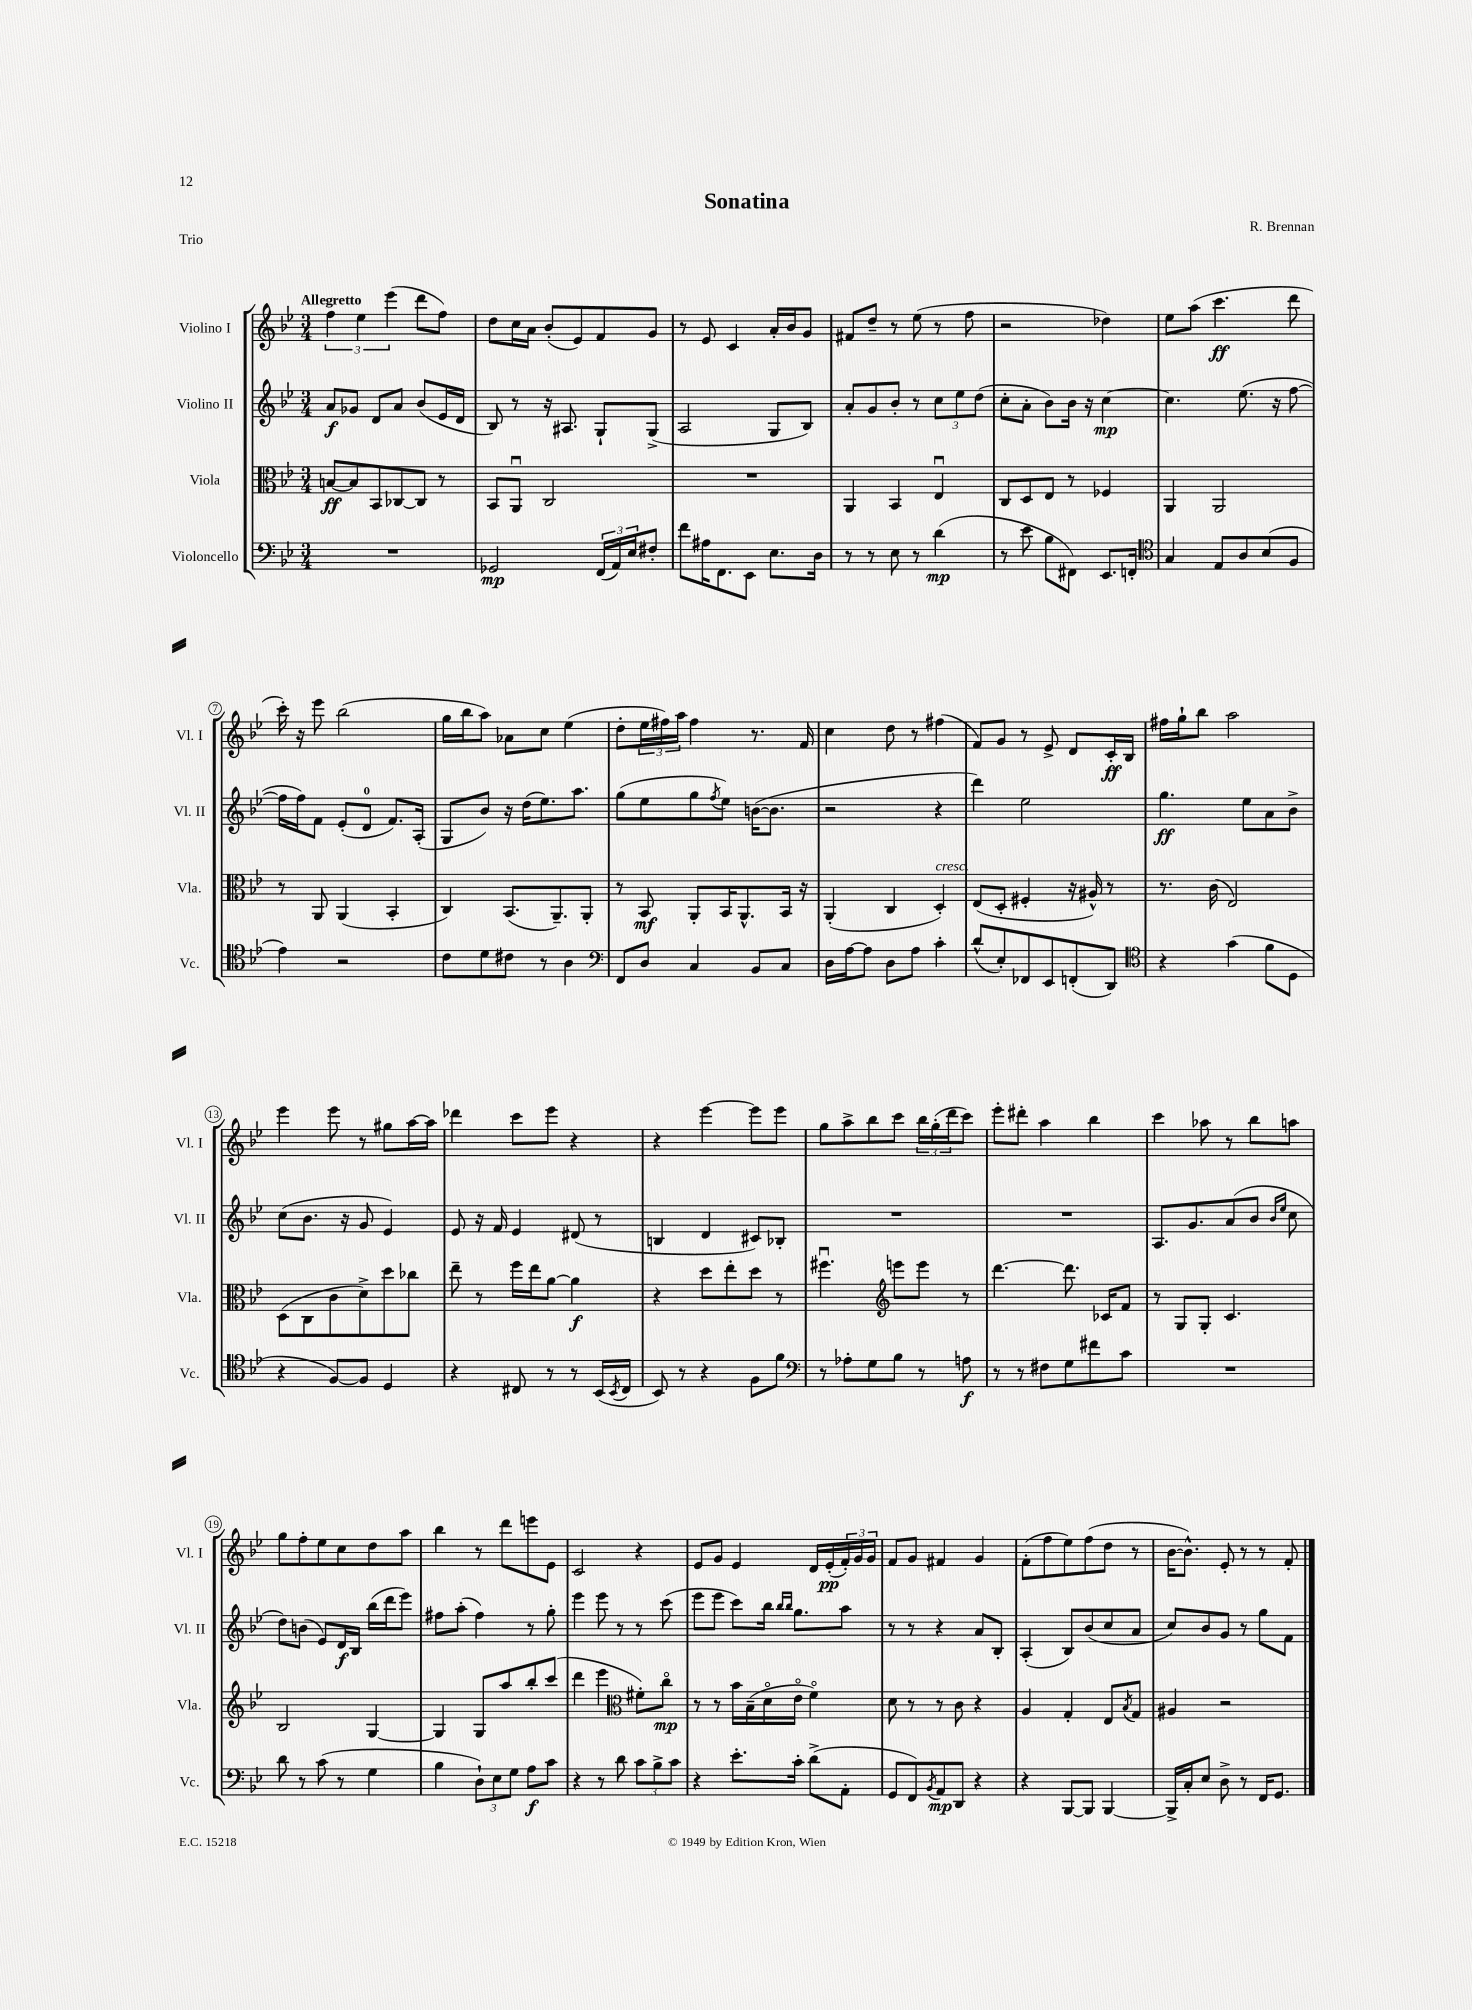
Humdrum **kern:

**kern	**kern	**kern	**kern
*staff4	*staff3	*staff2	*staff1
*clefF4	*clefC3	*clefG2	*clefG2
*k[b-e-]	*k[b-e-]	*k[b-e-]	*k[b-e-]
*M3/4	*M3/4	*M3/4	*M3/4
2.r	[8B	8a	6ff
.	8B]	8g-	.
.	.	.	6ee-
.	8BB-	8d	.
.	.	.	(6eee-
.	[8C-	8a	.
.	8C-]	(8b-	8ddd
.	8r	16e-	8ff)
.	.	16d	.
=	=	=	=
2GG-	8BB-	8B-)	8dd
.	8AAu	8r	16cc
.	.	.	16a
.	2C	16r	(8b-'
.	.	8.A#	.
.	.	.	8e-)
(24FF	.	8G`	8f
24AA)	.	.	.
24E-	.	.	.
8F#'	.	(8G^	8g
=	=	=	=
8f	2.r	2A	8r
16A#	.	.	8e-
8.FF	.	.	.
.	.	.	4c
8EE-	.	.	.
8.E-	.	8G	16a'
.	.	.	16b-
.	.	8B-)	8g
16D	.	.	.
=	=	=	=
8r	4AA	8a'	8f#
8r	.	8g	8dd~
8E-	4BB-	8b-'	8r
8r	.	8r	(8ee-
(4d	4E-u	12cc	8r
.	.	12ee-	.
.	.	.	8ff
.	.	(12dd	.
=	=	=	=
8r	8C	8cc'	2r
8e-	8D	8a'	.
8B-	8E-	8b-)	.
8FF#)	8r	16b-	.
.	.	16r	.
8.EE-	4F-	[4cc	4dd-)
16FF'	.	.	.
=	=	=	=
*clefC4	*	*	*
4G	4AA	4.cc]	8ee-
.	.	.	(8aa
8E-	2AA	.	4.ccc
8A	.	(8.ee-	.
(8B-	.	.	.
.	.	16r	.
8F	.	[8ff	8ddd
=	=	=	=
4e-)	8r	16ff]	16ccc')
.	.	16ff)	16r
.	8AA	8f	8eee-
2r	(4AA	(8e-'	(2bb-
.	.	8d	.
.	4BB-'	8.f)	.
.	.	(16A'	.
=	=	=	=
8c	4C)	8G	16gg
.	.	.	16bb-
8d	.	8b-)	8aa)
8c#	(8.BB-	16r	8a-
.	.	(16dd	.
8r	.	8.ee-)	8cc
.	8.AA~)	.	.
4A	.	.	(4ee-
.	.	8.aa	.
.	8AA'	.	.
=	=	=	=
*clefF4	*	*	*
8FF	8r	(8gg	8dd'
8D	8BB-	8ee-	24ee-
.	.	.	24ff#)
.	.	.	24aa
4C	8AA'	8gg	4ff#
.	.	8qff	.
.	16BB-	8ee-)	.
.	8.AA^^	.	.
8BB-	.	([16b	8.r
.	.	8.b]	.
8C	16BB-	.	.
.	16r	.	16f
=	=	=	=
16D	(4AA'	2r	4cc
[16A	.	.	.
8A]	.	.	.
8D	4C	.	8dd
8A	.	.	8r
4c'	4D')	4r	(4ff#
=	=	=	=
(8d^^	(8E-	4ddd)	8f)
8E-')	8D'	.	8g
8FF-	4F#'	2ee-	8r
8EE-	.	.	8e-^
(8FF'	16r	.	8d
.	16A#^^)	.	.
8DD)	8r	.	16c'
.	.	.	16B-
=	=	=	=
*clefC4	*	*	*
4r	8.r	4.gg	16ff#
.	.	.	16gg`
.	.	.	8bb-
.	(16c	.	.
(4g	2E-)	.	2aa
.	.	8ee-	.
8f	.	8a	.
8D	.	8b-^	.
=	=	=	=
4r	(8D	(8cc	4eee-
.	8C	8.b-	.
[8F)	8c	.	8eee-
.	.	16r	.
8F]	8d^)	8g	8r
4D	8dd	4e-)	8gg#
.	8cc-	.	[16aa
.	.	.	16aa]
=	=	=	=
4r	8ee-~	8e-	4ddd-
.	8r	16r	.
.	.	16f	.
8C#	16ff	4e-	8ccc
.	16ee-	.	.
8r	[8a	.	8eee-
8r	4a]	(8d#	4r
(16BB-	.	8r	.
8qBB-	.	.	.
16C#	.	.	.
=	=	=	=
8BB-)	4r	4B	4r
8r	.	.	.
4r	8dd	4d	[4eee-
.	8ee-'	.	.
8F	8dd	8c#)	8eee-]
8f	8r	8B-'	8eee-
=	=	=	=
*clefF4	*	*	*
8r	4.ff#u	2.r	8gg
8A-'	.	.	8aa^
8G	.	.	8bb-
*	*clefG2	*	*
8B-	8eee	.	8ccc
8r	8eee	.	24bb-
.	.	.	(24gg'
.	.	.	24ddd
8A	8r	.	8ccc)
=	=	=	=
8r	[4.ddd	2.r	8eee-'
8r	.	.	8ddd#'
8F#	.	.	4aa
8G	8.ddd]	.	.
8f#	.	.	4bb-
.	16c-	.	.
8c	8f	.	.
=	=	=	=
2.r	8r	8.A	4ccc
.	8G	.	.
.	.	8.g	.
.	8G'	.	8aa-
.	4.c	(8a	8r
.	.	8b-	8bb-
.	.	16qqb-	.
.	.	16qqee-	.
.	.	8cc	8aa
=	=	=	=
8d	2B-	8dd)	8gg
8r	.	(8b	8ff'
(8c	.	8e-)	8ee-
8r	.	16d	8cc
.	.	16B-	.
4G	[4G	(16bb-	8dd
.	.	16ddd	.
.	.	8eee-)	8aa
=	=	=	=
4B-	4G]	8ff#	4bb-
.	.	(8aa'	.
12D`)	8G	4ff#)	8r
12E-	.	.	.
.	8aa	.	8ddd
12G	.	.	.
8A	8bb-'	8r	8eee
8c	(8ccc	8gg'	8e-
=	=	=	=
4r	4ddd	4eee-	2c
8r	4eee-	8eee-	.
8d	.	8r	.
*	*clefC3	*	*
12c	8f#')	8r	4r
12B-^	.	.	.
.	8cco	(8ccc	.
12c	.	.	.
=	=	=	=
4r	8r	8eee-	8e-
.	8r	8eee-	8g
8.e-'	16b-	8ccc)	4e-
.	(16B-~	.	.
.	16do	16bb-	.
.	.	16qqbb-	.
.	.	16qqbb-	.
16c'	16e-o	8.gg	.
(8d^	4fo)	.	16d
.	.	.	(16e-'
8AA'	.	8aa	24f')
.	.	.	24g
.	.	.	24g
=	=	=	=
8GG	8d	8r	8f
8FF)	8r	8r	8g
8qBB-	.	.	.
8AA	8r	4r	4f#
8DD	8c	.	.
4r	4r	8a	4g
.	.	8B-'	.
=	=	=	=
4r	4A	(4A'	(8f'
.	.	.	8ff
[8BBB-	4G'	8B-)	8ee-)
8BBB-]	.	(8b-	(8ff
[4BBB-	8E-	8cc	8dd
.	8qB-	.	.
.	8G	8a	8r
=	=	=	=
16BBB-^]	4A#	8cc)	[16b-
16C'	.	.	8.b-^^])
8E-	.	8b-	.
8D^	2r	8g	8e-'
8r	.	8r	8r
16FF	.	8gg	8r
8.GG	.	.	.
.	.	8f	8f'
==	==	==	==
*-	*-	*-	*-
